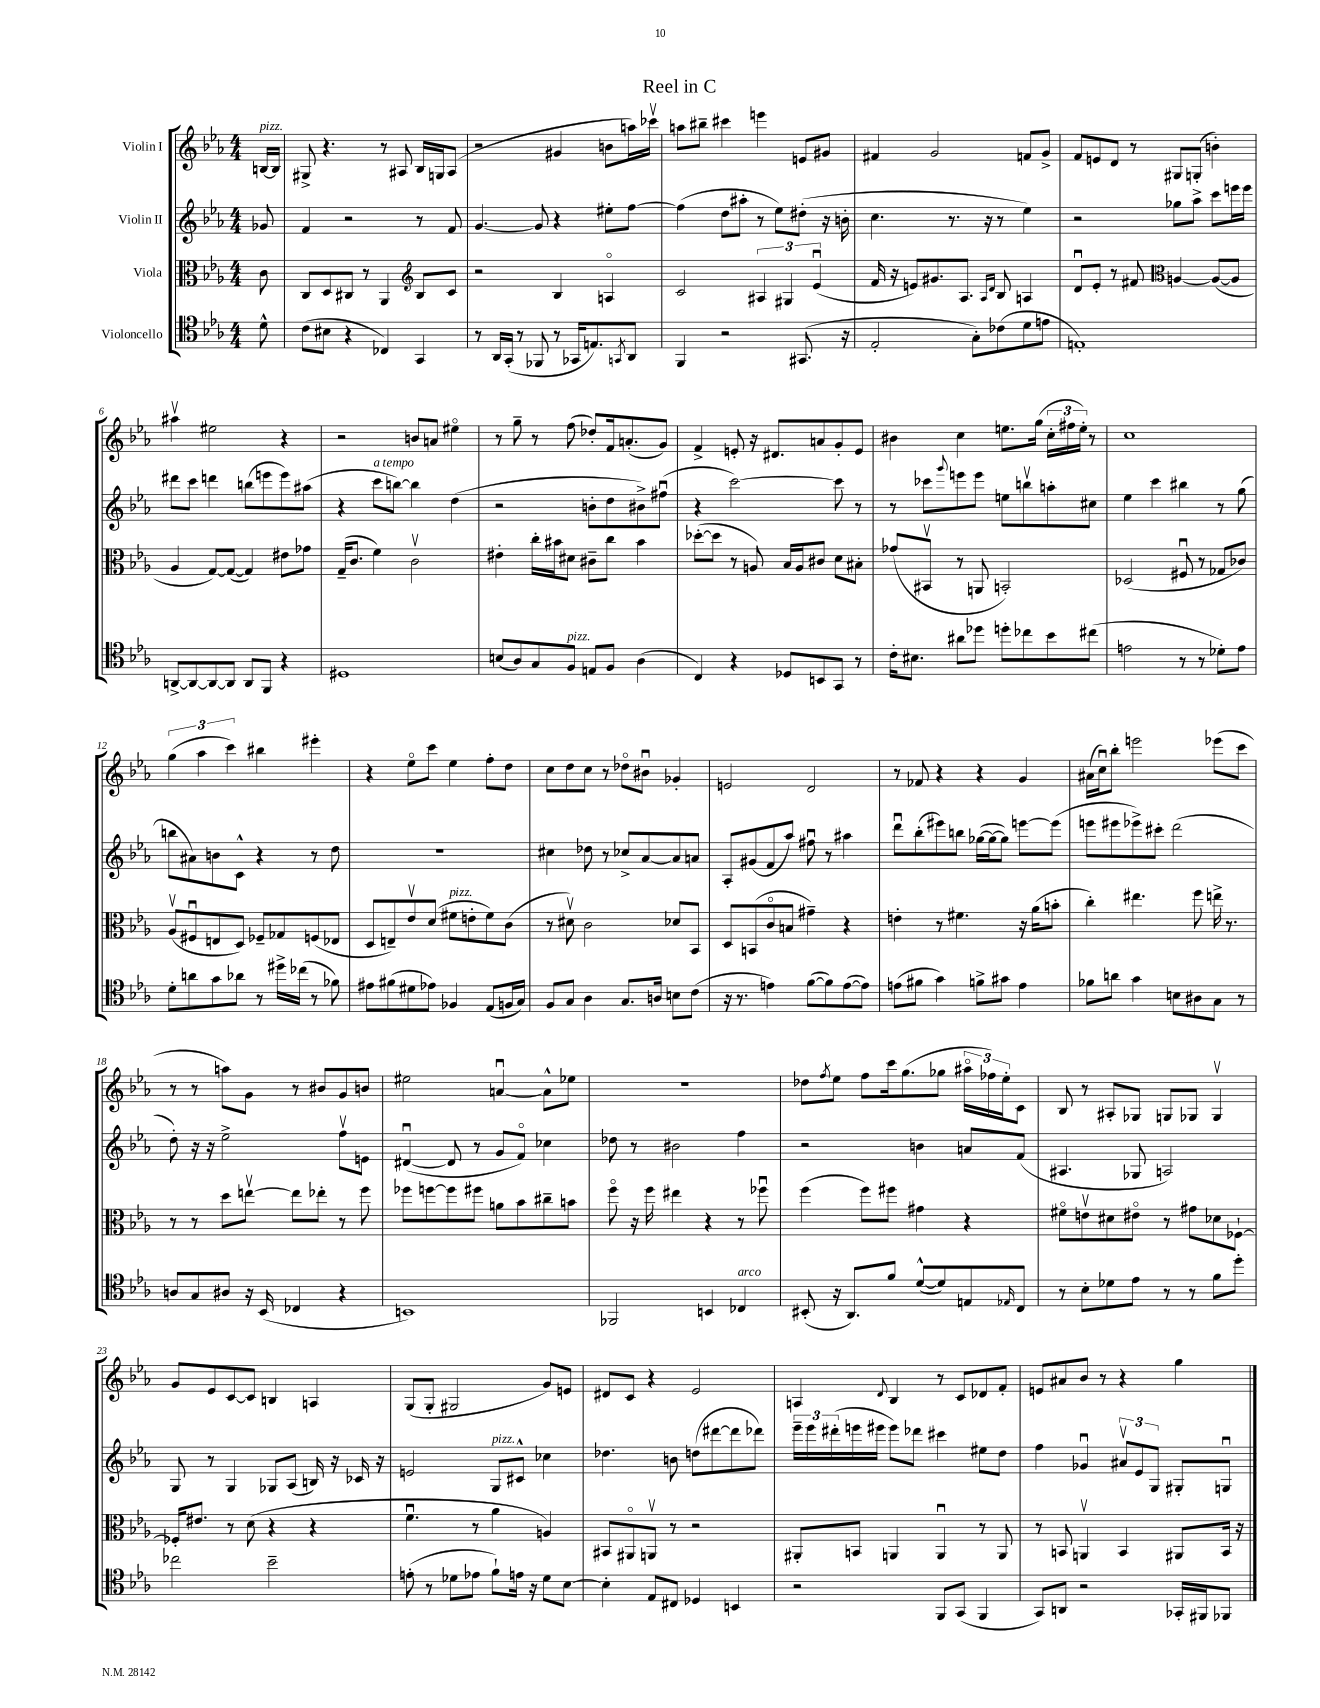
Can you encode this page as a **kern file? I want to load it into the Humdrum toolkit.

**kern	**kern	**kern	**kern
*staff4	*staff3	*staff2	*staff1
*clefC4	*clefC3	*clefG2	*clefG2
*k[b-e-a-]	*k[b-e-a-]	*k[b-e-a-]	*k[b-e-a-]
*M4/4	*M4/4	*M4/4	*M4/4
8d^^	8c	8g-	[16B
.	.	.	16B]
=	=	=	=
(8c	8C	4f	8G#^
8B#	8D	.	4.r
4r	8C#	2r	.
.	8r	.	.
4C-)	4AA-	.	8r
.	.	.	8A#
*	*clefG2	*	*
4GG	8B-	8r	16B-
.	.	.	16G
.	8c	8f	(8A#
=	=	=	=
8r	2r	[4.g	2r
16AA-	.	.	.
(16GG'	.	.	.
8r	.	.	.
8FF-	.	8g]	.
8r	4B-	4r	4g#
16GG-	.	.	.
8.E)	.	.	.
.	4Ao	8ee#'	8b
8qGG	.	.	.
8AA-	.	[8ff	16aa)
.	.	.	16ccc-v
=	=	=	=
4FF	2c	(4ff]	8aa
.	.	.	8bb#~
2r	.	8dd	4ccc#
.	.	8aa#'	.
.	6A#	8r	4eee
.	.	8ee-)	.
.	6G#	.	.
(8.GG#	.	(8dd#'	8e
.	(6e-u	.	.
.	.	16r	8g#
16r	.	16b'	.
=	=	=	=
2E-'	16f	4.cc	4f#
.	16r	.	.
.	8e)	.	.
.	8.g#	.	2g
.	.	8.r	.
.	8.A-	.	.
8G')	.	.	.
.	.	16r	.
.	16qqA-	.	.
.	16qqd	.	.
(8c-	8B-	8r	.
8d	4A	4ee-)	8f
8e	.	.	8g^
=	=	=	=
1E')	8du	2r	8f
.	8e-'	.	8e
.	8r	.	8d
.	8f#	.	8r
*	*clefC3	*	*
.	[4A	8gg-	8G#
.	.	8aa-^	(8G'
.	(8A_	8ccc	4b')
.	8A]	16eee	.
.	.	16eee	.
=	=	=	=
[8AA^	4A-	8ddd#	4aa#v
8AA_	.	8ccc	.
8AA_	[8G)	4ddd	2ee#
8AA]	(8G_	.	.
8AA	4G])	(8bb	.
8FF	.	8eee	.
4r	8e#	8eee)	4r
.	8g-	(8aa#	.
=	=	=	=
1D#	(16G~	4r	2r
.	8.c	.	.
.	4f)	8ccc	.
.	.	[8bb)	.
.	2cv	4bb]	8b
.	.	.	8a
.	.	(4dd	4ee#o
=	=	=	=
(8B	4e#'	2r	8r
8A-)	.	.	8gg~
8G	16cc'	.	8r
.	16b#	.	.
8F	8d#	.	(8ff
8E	8c#~	8b'	8dd-')
8F	8cc	8dd	16f
.	.	.	(8.a'
(4A-	4b#	8b#^)	.
.	.	(8ff#u	8g)
=	=	=	=
4C)	([8dd-'	4r	4f^
.	8dd-]	.	.
4r	8r	[2ccc)	8e'
.	8A)	.	16r
.	.	.	8.d#
8D-	16B-	.	.
.	16A	.	.
8BB	8c#	.	8a
8GG	8d	8ccc]	8g'
8r	8B#'	8r	8e
=	=	=	=
16c'	(8g-	8r	4b#
8.B#	.	.	.
.	8BB#v	8ccc-	.
.	.	8qqggg	.
8a#	8r	8eee	4cc
8dd-	8AA	8eee	.
8dd'	2BB')	8ee	8.ee
8cc-	.	8bbv	.
.	.	.	(16gg
8b-	.	8aa'	24cc'
.	.	.	24ff#
.	.	.	24ee')
(8cc#	.	8cc#	8r
=	=	=	=
2e	(2D-	4ee-	1cc
.	.	4ccc	.
8r	8F#u	4bb#	.
8r	8r	.	.
8d-')	8G-	8r	.
8e	8c-)	(8gg	.
=	=	=	=
8d'	(8A-v	8bb	(6gg
8a	8F#u	8a#)	.
.	.	.	6aa-
8g	8E	8b	.
.	.	.	6ccc)
8a-	8D)	8c^^	.
8r	8F-~	4r	4bb#
16dd#^	8G-	.	.
(16cc-	.	.	.
8r	(8F	8r	4eee#'
8f-)	8E-	8dd	.
=	=	=	=
8e#	8D	1r	4r
(8f#	8E~)	.	.
8d#	8e-v	.	8ee-o
8e-)	(8d	.	8ccc
4F-	8f#	.	4ee-
.	8e'	.	.
(8E-	8f#)	.	8ff'
16F	(8c	.	8dd
16G)	.	.	.
=	=	=	=
8F	8r	4cc#	8cc
8G	8d#v)	.	8dd
4A-	2c	8dd-	8cc
.	.	8r	8r
8.G	.	8cc-^	8dd-o
.	.	[8a-	8b#u
16A	.	.	.
8B	8d-	8a-]	4g-'
(8c	8BB-	8a	.
=	=	=	=
16r	8D	8A-'	2e
8.r	.	.	.
.	(8BB	(8g#	.
4e)	8co	8f	.
.	8B	8aa-)	.
([8f	4g#~)	8ff#u	2d
8f])	.	8r	.
([8e	4r	4aa#	.
8e])	.	.	.
=	=	=	=
(8e	4e'	8dddu	8r
8f#	.	(8bb-'	8f-
4g)	8r	8eee#)	4r
.	4.f#	8bb	.
8f^	.	([16gg-	4r
.	.	16gg-_	.
8g#	.	8gg-])	.
4e	16r	[8eee	4g
.	(16a-	.	.
.	8b'	(8eee]	.
=	=	=	=
8f-	4cc')	8eee	(16a#
.	.	.	16ccu)
8a	.	8eee#	8bb-'
4g	4.ee#	8eee-^)	2eee
.	.	8ccc#'	.
8B	.	(2ddd	.
8A#	8ff	.	.
8G	16ee^	.	(8eee-
.	8.r	.	.
8r	.	.	8ccc
=	=	=	=
8A	8r	8dd')	8r
8G	8r	16r	8r
.	.	16r	.
8A#	8dd	2ee-^	8aa)
16r	[8eev	.	8g
(16BB-	.	.	.
4C-	8ee]	.	8r
.	8ee-'	.	8b#
4r	8r	8ffv	8g
.	8ff	8e	8b
=	=	=	=
1BB)	8ff-	([4d#u	2ee#
.	[8ff	.	.
.	8ff]	8d#]	.
.	8ff#	8r	.
.	8a	8g	[4au
.	8b-	8fo)	.
.	8cc#~	4cc-	8a^^]
.	8b	.	8ee-
=	=	=	=
2FF-	8ffo	8dd-	1r
.	16r	8r	.
.	16ff	.	.
.	4ee#	2b#	.
4BB	4r	.	.
4C-	8r	4ff	.
.	8ff-u	.	.
=	=	=	=
(8BB#'	(4ff	2r	8dd-
.	.	.	8qff
16r	.	.	8ee-
8.AA-)	.	.	.
.	8ff)	.	8ff
8f	8ff#	.	16ccc
.	.	.	(8.gg
([8d^^	4g#	4b	.
8d])	.	.	8gg-
8E	4r	8a	24aa#o
.	.	.	24ff-)
.	.	.	24ee-'
16qqE-	.	.	.
8C	.	(8f	8c
=	=	=	=
8r	8f#o	4.A#	8B-
8B-'	8ev	.	8r
8d-	8d#	.	8A#'
8e-	8e#o	8G-	8G-
8r	8r	2A)	8G
8r	8g#	.	8G-
8f	8d-	.	4G-v
8dd'	[8F-`	.	.
=	=	=	=
2cc-	16F-']	8G	8g
.	8.e#	.	.
.	.	8r	8e-
.	8r	4G	[8c
.	(8d	.	8c]
2b-~	4r	8G-	4B
.	.	(8A-	.
.	4r	16B)	4A
.	.	16r	.
.	.	16c-	.
.	.	16r	.
=	=	=	=
(8e'	4.fu	2e	(8G
8r	.	.	8G'
8d-	.	.	2G#
8e-	8r	.	.
8f`)	4a-	8G	.
16e	.	8c#^^	.
16r	.	.	.
8d-	4A)	4cc-	8g)
[8B-	.	.	8e
=	=	=	=
4B-']	8BB#	4.dd-	8d#
.	8AA#o	.	8c
8E-	8AAv	.	4r
8C#	8r	8b	.
4D-	2r	(8dd	2e-
.	.	[8ddd#	.
4BB	.	8ddd#]	.
.	.	8ddd-)	.
=	=	=	=
2r	8AA#'	24eee-~	4A
.	.	24eee-	.
.	.	(24ddd#'	.
.	8BB	16eee	.
.	.	16eee#	.
.	.	.	8qqd
.	4AA	8eee#)	4B-
.	.	8ddd-	.
8FF	4AAu	4ccc#	8r
(8GG	.	.	8c
4FF	8r	8ee#	8d-
.	8AA	8dd	8f'
=	=	=	=
8GG)	8r	4ff	8e
8AA	8BB	.	8a#
2r	4AAv	4g-u	8b-
.	.	.	8r
.	4BB	12a#v	4r
.	.	12e-	.
.	.	12G	.
16GG-'	8AA#	8G#'	4gg
16FF#	.	.	.
8FF-	16BB	8Gu	.
.	16r	.	.
==	==	==	==
*-	*-	*-	*-
